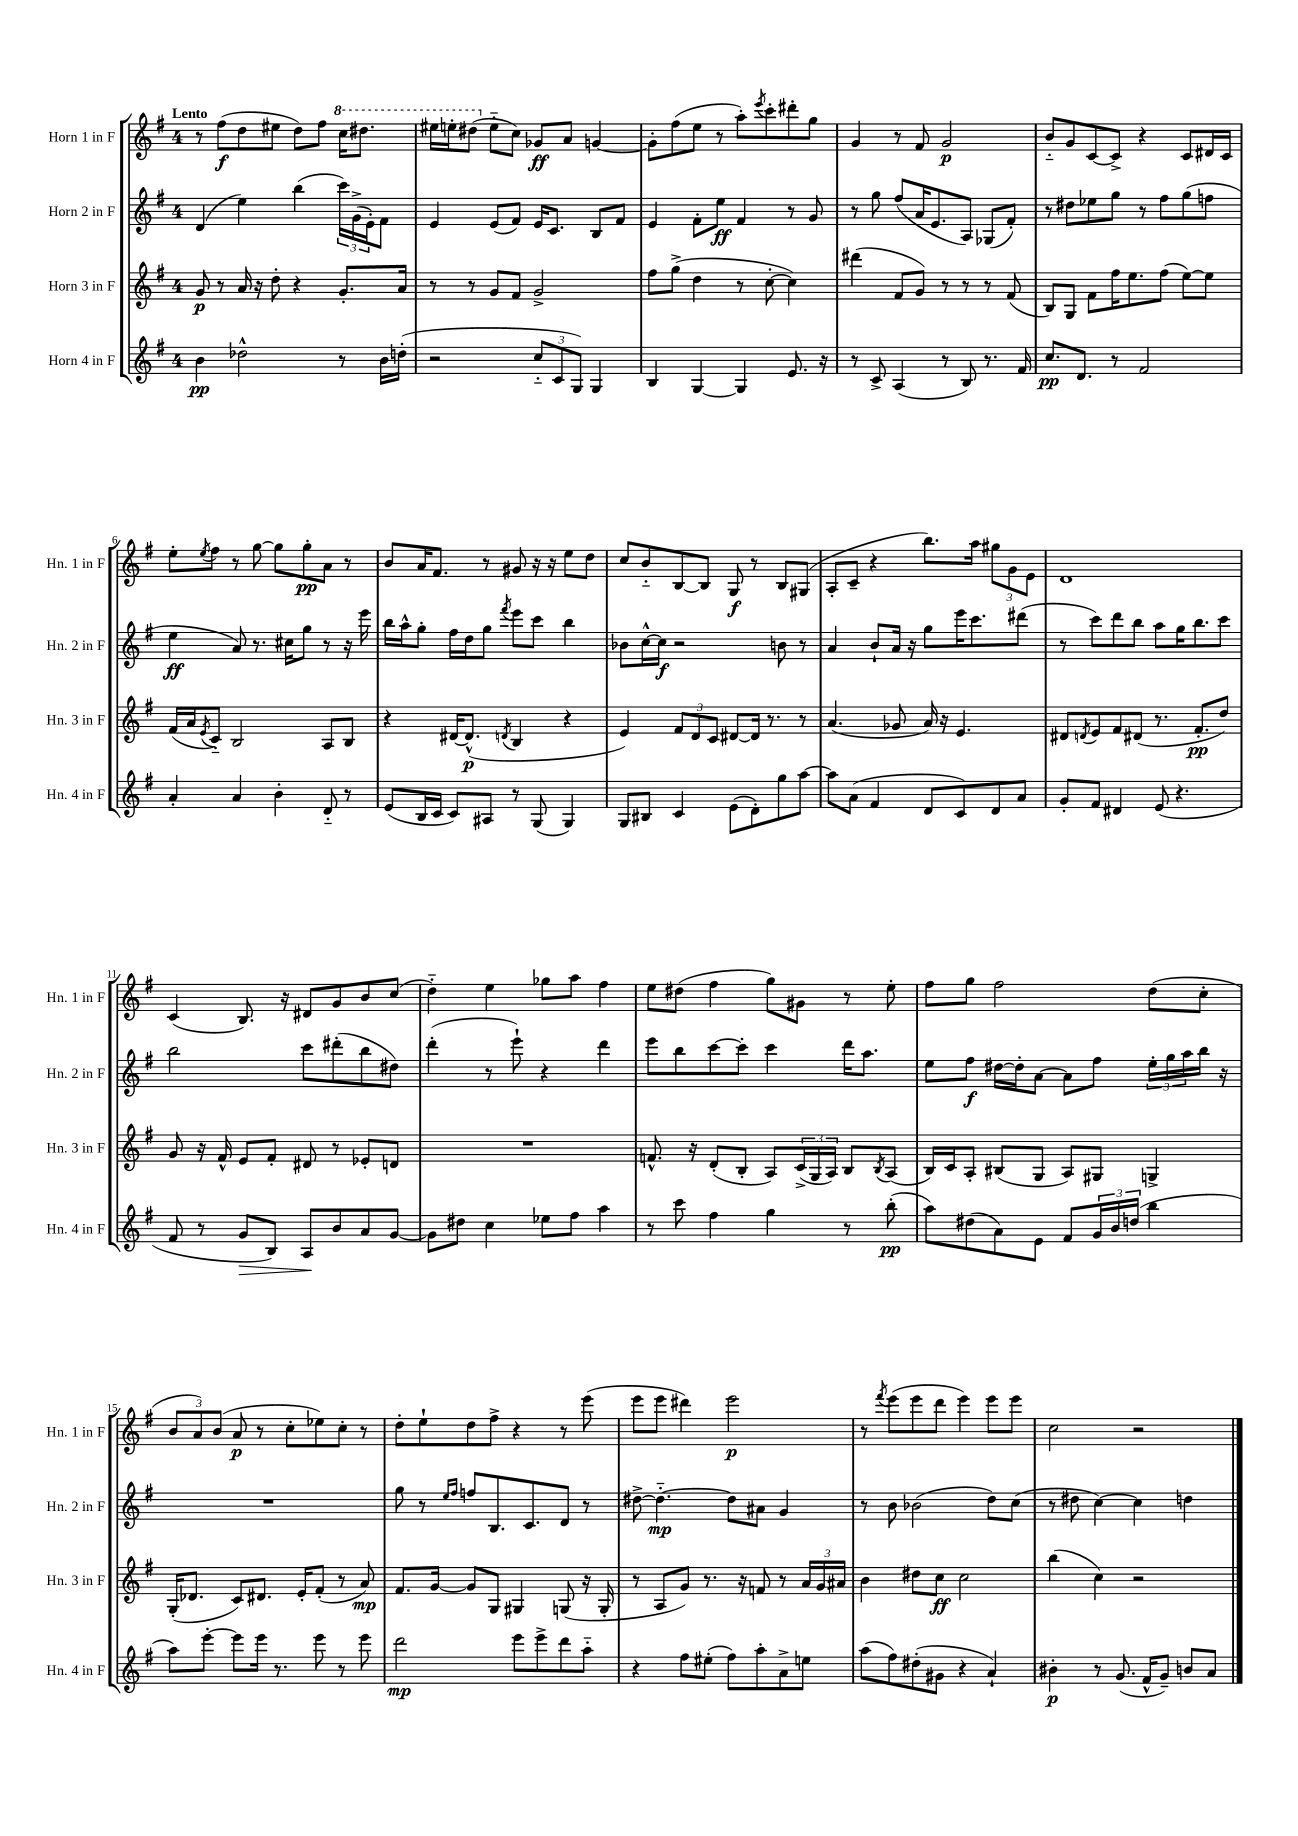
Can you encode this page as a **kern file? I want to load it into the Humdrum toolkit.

**kern	**kern	**kern	**kern
*staff4	*staff3	*staff2	*staff1
*clefG2	*clefG2	*clefG2	*clefG2
*k[f#]	*k[f#]	*k[f#]	*k[f#]
*M4/4	*M4/4	*M4/4	*M4/4
4b	8g	(4d	8r
.	8r	.	(8ff#
2dd-^^	16a	4ee)	8dd
.	16r	.	.
.	8dd'	.	8ee#
.	4r	(4bb	8dd)
.	.	.	8ff#
8r	8.g'	24ccc)	16ccc
.	.	(24g^	.
.	.	.	8.ddd#
.	.	24e')	.
16b	.	8f#	.
(16dd'	16a	.	.
=	=	=	=
2r	8r	4e	16eee#
.	.	.	16eee'
.	8r	.	(8ddd#
.	8g	(8e	8ee'~
.	8f#	8f#)	8cc)
12cc'~	2g^	16e	8g-
.	.	8.c	.
12c	.	.	.
.	.	.	8a
12G)	.	.	.
4G	.	8B	[4g
.	.	8f#	.
=	=	=	=
4B	8ff#	4e	8g']
.	(8gg^	.	(8ff#
[4G	4dd	8f#'	8ee
.	.	8ee	8r
4G]	8r	4f#	8aa')
.	.	.	8qeee
.	[8cc'	.	8ccc'
8.e	4cc])	8r	8ddd#'
.	.	8g	8gg
16r	.	.	.
=	=	=	=
8r	(4ddd#	8r	4g
8c^	.	8gg	.
(4A	8f#	(8ff#	8r
.	8g)	16a	8f#
.	.	8.e	.
8r	8r	.	2g
8B)	8r	8A)	.
8.r	8r	(8G-	.
.	(8f#	8f#')	.
16f#	.	.	.
=	=	=	=
8.cc	8B)	8r	8b'~
.	8G	8dd#	8g
8.d	.	.	.
.	8f#	8ee-	[8c
8r	16ff#	8gg	8c^]
.	8.ee	.	.
2f#	.	8r	4r
.	(8ff#	8ff#	.
.	[8ee)	(8gg	8c
.	8ee]	8ff	16d#
.	.	.	16c
=	=	=	=
4a'	(16f#	4ee	8ee'
.	16a	.	.
.	8qe	.	8qee
.	8c'~)	.	8ff#
4a	2B	8a)	8r
.	.	8.r	[8gg
4b'	.	.	8gg]
.	.	16cc#	.
.	.	8gg	8gg'
8d'~	8A	8r	8a
8r	8B	16r	8r
.	.	16eee	.
=	=	=	=
(8e	4r	16bb	8b
.	.	16aa^^	.
16B	.	8gg'	16a
16c	.	.	8.f#
8c)	[16d#	16ff#	.
.	(8.d#^^]	16dd	.
8A#	.	8gg	8r
.	8qd	8qfff#	.
8r	4B	8eee	8g#
(8G	.	8ccc	16r
.	.	.	16r
4G)	4r	4bb	8ee
.	.	.	8dd
=	=	=	=
8G	4e)	8b-	8cc
8B#	.	[16cc^^	8b'~
.	.	16cc]	.
4c	12f#	2r	[8B
.	12d	.	.
.	.	.	8B]
.	12c	.	.
(8e	[8d#	.	8G
8d')	16d#]	.	8r
.	8.r	.	.
8gg	.	8b	8B
[8aa	8r	8r	(8G#
=	=	=	=
8aa]	(4.a	4a	8A'
(8a	.	.	8c~
4f#	.	8b`	4r
.	8g-	16a	.
.	.	16r	.
8d	16a)	8gg	8.bb)
.	16r	.	.
8c)	4.e	16eee	.
.	.	8.ccc	16aa
8d	.	.	12gg#
.	.	.	12g
8a	.	(8ddd#	.
.	.	.	12e
=	=	=	=
8g'	8d#	8r	1d
.	8qd	.	.
8f#	8e	8ccc)	.
4d#	8f#	8ddd	.
.	(8d#	8bb	.
(8e	8.r	8aa	.
4.r	.	16gg	.
.	8.f#'	8.bb	.
.	8dd)	8ccc	.
=	=	=	=
8f#	8g	2bb	(4c
8r	16r	.	.
.	16f#^^	.	.
8g	8e	.	8.B)
8B)	8f#'	.	.
.	.	.	16r
8A	8d#	8ccc	8d#
8b	8r	(8ddd#'	8g
8a	8e-'	8bb	8b
[8g	8d	8dd#)	(8cc
=	=	=	=
8g]	1r	(4ddd'	4dd'~)
8dd#	.	.	.
4cc	.	8r	4ee
.	.	8eee`)	.
8ee-	.	4r	8gg-
8ff#	.	.	8aa
4aa	.	4ddd	4ff#
=	=	=	=
8r	8.f^^	8eee	8ee
8ccc	.	8bb	(8dd#
.	16r	.	.
4ff#	(8d'	[8ccc	4ff#
.	8B'	8ccc']	.
4gg	8A)	4ccc	8gg)
.	(24c^	.	8g#
.	24G	.	.
.	24A)	.	.
8r	8B	16ddd	8r
.	.	8.aa	.
.	8qB	.	.
(8bb'	(8A	.	8ee'
=	=	=	=
8aa)	16B)	8ee	8ff#
.	16c	.	.
(8dd#	8A'	8ff#	8gg
8a)	(8B#	[16dd#	2ff#
.	.	16dd#']	.
8e	8G	[8a	.
8f#	8A)	8a]	.
24g	8G#	8ff#	.
24b	.	.	.
(24dd	.	.	.
4bb	4G^	24ee'	(8dd
.	.	24gg	.
.	.	24aa	.
.	.	16bb	8cc'
.	.	16r	.
=	=	=	=
8aa)	(16G'	1r	12b
.	8.d-	.	.
.	.	.	12a)
[8eee'	.	.	.
.	.	.	(12b
8eee]	8c)	.	8a
16eee	8.d#	.	8r
8.r	.	.	.
.	.	.	8cc'
.	16e'	.	.
8eee	(8f#'	.	8ee-)
8r	8r	.	8cc'
8eee	8a)	.	8r
=	=	=	=
2ddd	8.f#	8gg	8dd'
.	.	8r	8ee`
.	[16g	.	.
.	.	16qqee	.
.	.	16qqff#	.
.	8g]	8ff	8dd
.	8G	8.B	8ff#^
8eee	4G#	.	4r
.	.	8.c	.
8eee^	.	.	.
8ddd	(8G	8d	8r
8aa'~	16r	8r	(8eee
.	16G'	.	.
=	=	=	=
4r	8r	[8dd#^	8eee
.	8A	4.dd#'~_	8eee
8ff#	8g)	.	4ddd#)
(8ee#'	8.r	.	.
8ff#)	.	8dd#]	2eee
.	16r	.	.
8aa'	8f	8a#	.
8a^	8r	4g	.
8ee	24a	.	.
.	24g	.	.
.	24a#	.	.
=	=	=	=
(8aa	4b	8r	8r
.	.	.	8qfff#
8ff#)	.	8b	(8eee
(8dd#'	8dd#	(2b-	8eee
8g#	8cc	.	8ddd
4r	2cc	.	4eee)
4a`)	.	8dd)	8eee
.	.	(8cc	8eee
=	=	=	=
4b#'	(4bb	8r	2cc
.	.	8dd#	.
8r	4cc)	[4cc)	.
(8.g	.	.	.
.	2r	4cc]	2r
16f#^^	.	.	.
8g~)	.	.	.
8b	.	4dd	.
8a	.	.	.
==	==	==	==
*-	*-	*-	*-
